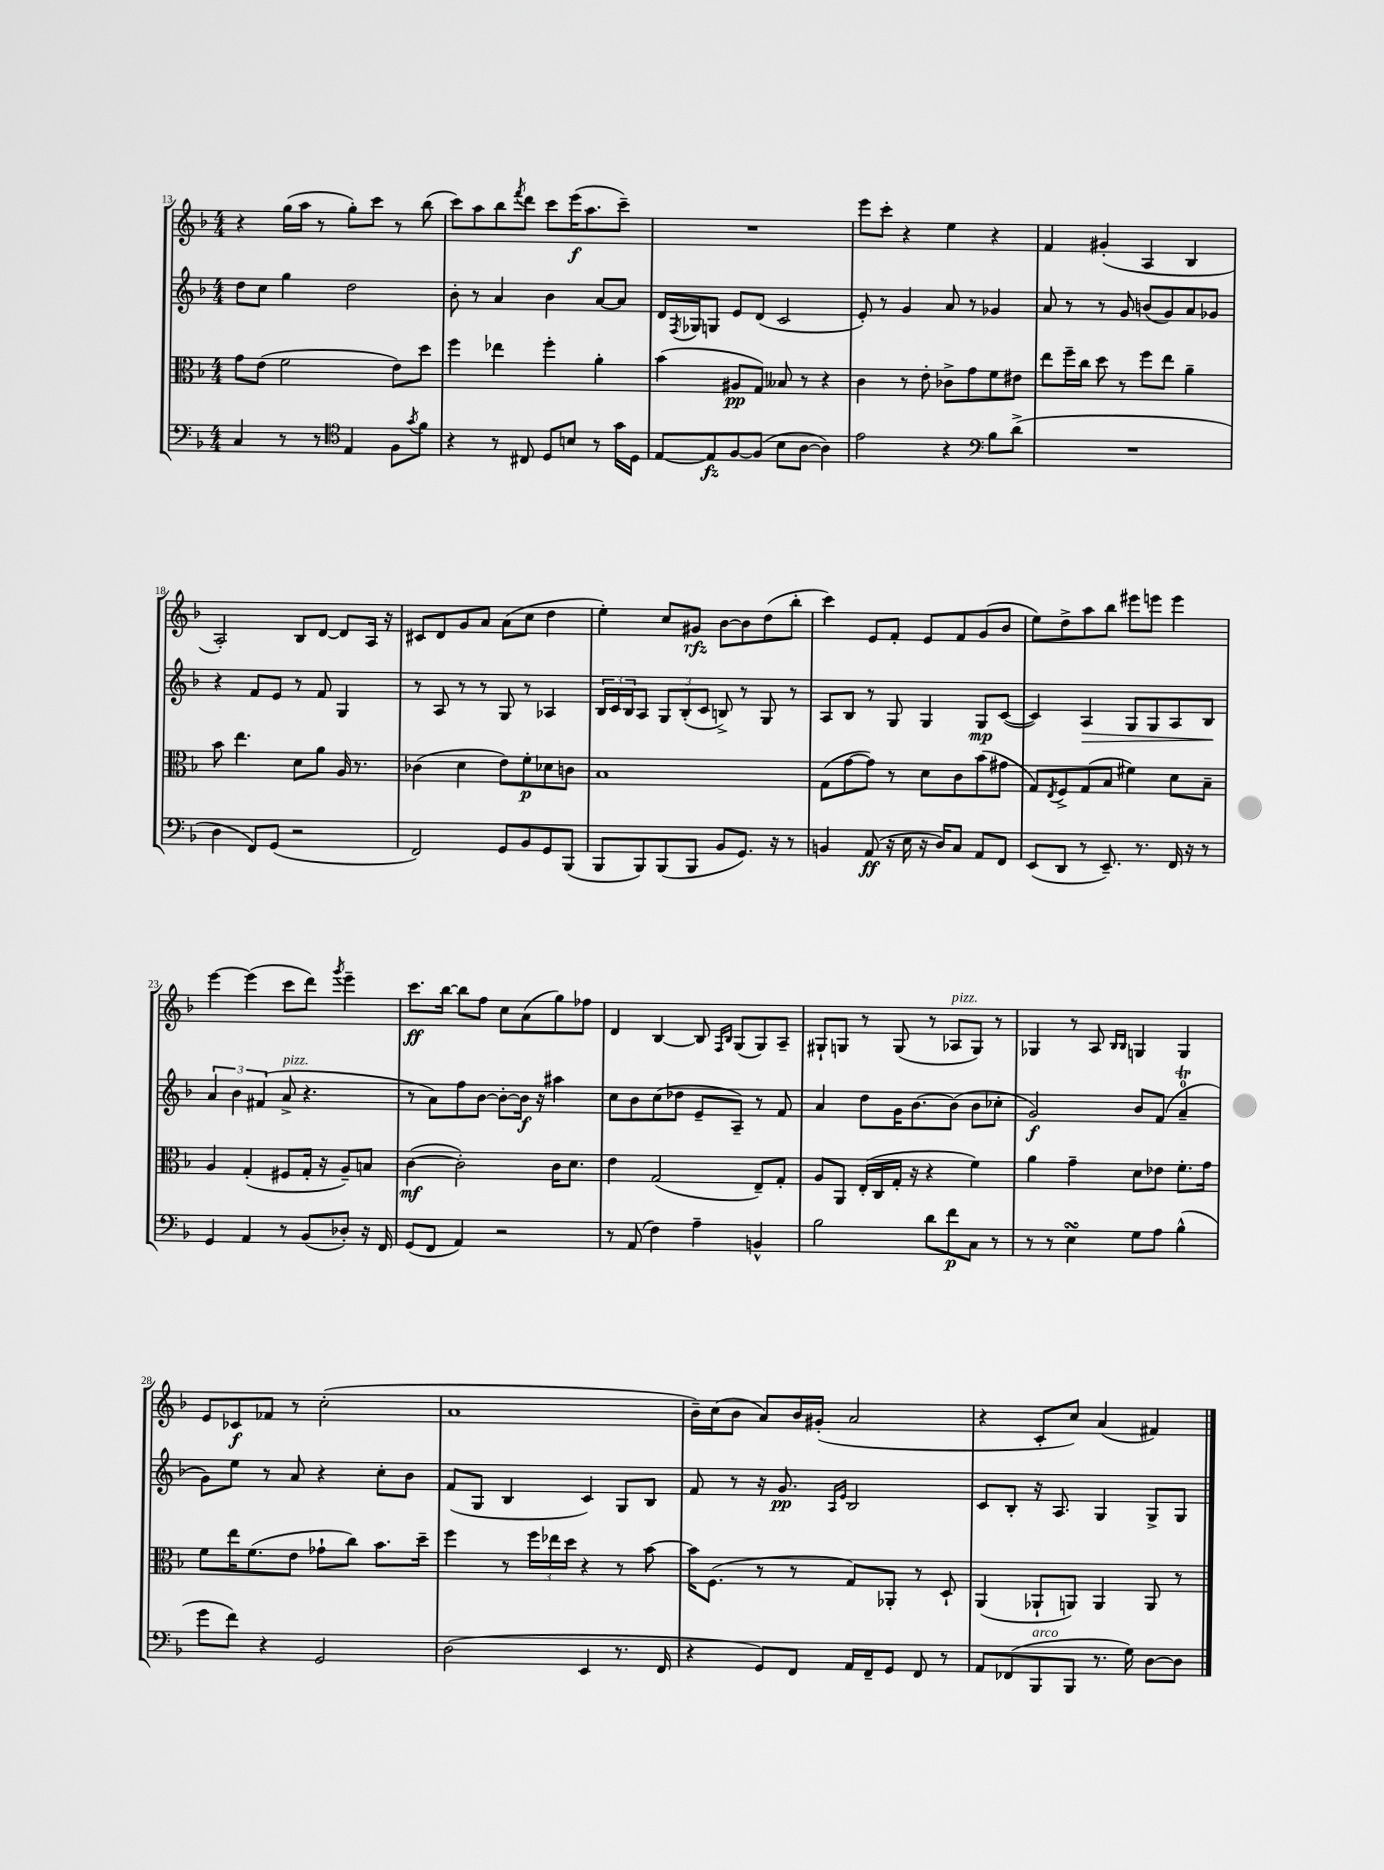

**kern	**kern	**kern	**kern
*staff4	*staff3	*staff2	*staff1
*clefF4	*clefC3	*clefG2	*clefG2
*k[b-]	*k[b-]	*k[b-]	*k[b-]
*M4/4	*M4/4	*M4/4	*M4/4
4C	8g	8dd	4r
.	(8e	8cc	.
8r	2f	4gg	(16gg
.	.	.	16aa
8r	.	.	8r
*clefC4	*	*	*
4E	.	2dd	8gg')
.	.	.	8ccc
8F	8e)	.	8r
8qg	.	.	.
8f	8dd	.	(8bb-
=	=	=	=
4r	4ff	8b-'	8ccc)
.	.	8r	8aa
8r	4ee-	4a	8bb-
.	.	.	8qfff
8C#	.	.	8ddd
8D	4ff'	4b-	8ccc
8B	.	.	(16eee
.	.	.	8.aa
8r	4a'	[8a	.
16g	.	8a]	8ccc~)
16D	.	.	.
=	=	=	=
[8E	(4b-	16d	1r
.	.	8qF	.
.	.	16G-	.
8E]	.	8G	.
[8F	8A#	8e	.
(8F]	8G)	(8d	.
8B-	8B--	2c	.
[8A	8r	.	.
4A])	4r	.	.
=	=	=	=
2e	4c	8e')	8eee
.	.	8r	8ccc'
.	8r	4g	4r
.	8e'	.	.
4r	8c-^	8a	4ee
.	8g	8r	.
*clefF4	*	*	*
8B-	8f	4g-	4r
(8d^	8e#	.	.
=	=	=	=
1r	8ee	8a	4f
.	16ff~	8r	.
.	16cc	.	.
.	8dd	8r	(4g#'
.	8r	8g	.
.	8ff	(8b	4A
.	8ee	8g)	.
.	4a~	8a	4B-
.	.	8g-	.
=	=	=	=
4D	8b-	4r	2A')
.	4.ee	.	.
8FF)	.	8f	.
(8GG	.	8e	.
2r	8d	8r	8B-
.	8a	8f	[8d
.	16A	4G	8d]
.	8.r	.	.
.	.	.	16A
.	.	.	16r
=	=	=	=
2FF)	(4c-	8r	8c#
.	.	8A	8d
.	4d	8r	8g
.	.	8r	8a
8GG	8e)	8G	(8a
8BB-	8f'	8r	8cc
8GG	8d-	4A-	4dd
(8BBB-	8c	.	.
=	=	=	=
8BBB-	1B-	24B-	4ee')
.	.	24c	.
.	.	24B-	.
8BBB-)	.	8A	.
(8BBB-	.	12G	8cc
.	.	(12B-'	.
8BBB-	.	.	8g#
.	.	12c	.
8BB-	.	8B^)	[8b-
8.GG)	.	8r	8b-]
.	.	8G	(8dd
16r	.	.	.
8r	.	8r	8bb-'
=	=	=	=
4BB	(8G	8A	4ccc)
.	[8g	8B-	.
(8AA	8g])	8r	8e
16r	8r	8G	8f'
16E	.	.	.
16r	8d	4G	8e
16D)	.	.	.
8C	8c	.	8f
8AA	(8b-	8G	(8g
8FF	8g#	([8c	8b-
=	=	=	=
(8EE	8G)	4c])	8ee)
.	8qE	.	.
8DD	8F^	.	8dd^
8r	(8G	4A	8aa
8.EE~)	8B-	.	8bb-
.	4f#)	8G	8eee#
8.r	.	.	.
.	.	8G	8eee
16FF	8d	8A	4eee
16r	.	.	.
8r	8B-~	8B-	.
=	=	=	=
4GG	4A	6a	[4eee
.	.	6b-	.
4AA	(4G'	.	(4eee]
.	.	(6f#	.
8r	8F#	8a^	8ccc
(8BB-	16G'	4.r	8ddd)
.	16r	.	.
.	.	.	8qggg
8D-')	8A~)	.	4eee~
16r	8B	.	.
16FF	.	.	.
=	=	=	=
(8GG	([4c	8r	8.ccc
8FF	.	8a)	.
.	.	.	[16bb-
4AA)	2c'])	8ff	8bb-]
.	.	[8b-	8ff
2r	.	8b-'_	8cc
.	.	16b-]	(8a
.	.	16r	.
.	16c	4aa#	8gg)
.	8.d	.	.
.	.	.	8ff-
=	=	=	=
8r	4e	8cc	4d
(8AA	.	8b-	.
4F)	(2G	(8cc	[4B-
.	.	8dd-	.
4A~	.	8e~	8B-]
.	.	.	16qqF
.	.	.	16qqB-
.	.	8A~)	(8G
4BB^^	8E~)	8r	8G)
.	8G'	8f	8A~
=	=	=	=
2B-	8A	4a	8G#`
.	8AA	.	8G
.	(16E'	8dd	8r
.	16C	.	.
.	16G'	16g	(8G
.	16r	[8.b-	.
8d	4r	.	8r
8f	.	(8b-]	8A-
8C	4f)	8b-	8G)
8r	.	8cc-'	8r
=	=	=	=
8r	4a	2g)	4G-
8r	.	.	.
4E	4g~	.	8r
.	.	.	8A
.	.	.	16qqB-
.	.	.	16qqB-
8G	8d	8b-	4G
8A	8e-	(8f	.
(4B-^^	8.f'	4a~	4G
.	16g	.	.
=	=	=	=
8g	8f	8g)	8e
8f)	16ee	8ee	8c-
.	(8.f	.	.
4r	.	8r	8f-
.	8e	8a	8r
2GG	8g-`	4r	(2cc'
.	8cc)	.	.
.	8.b-	8cc'	.
.	.	8b-	.
.	16dd~	.	.
=	=	=	=
(2D	4ff	(8f	1a
.	.	8G	.
.	8r	4B-	.
.	24ff	.	.
.	24ee-	.	.
.	24dd	.	.
4EE	4r	4c)	.
8.r	8r	8G	.
.	[8b-	8B-	.
16FF	.	.	.
=	=	=	=
4r	16b-]	8f	16b-~)
.	(8.F	.	(16cc
.	.	8r	8b-
8GG)	8r	16r	8a)
.	.	8.g	.
8FF	8r	.	16b-
.	.	.	(16g#'
.	.	16qqA	.
.	.	16qqe	.
16AA	8G)	2B-	2a
16FF~	.	.	.
8GG	8AA-'	.	.
8FF	8r	.	.
8r	8D`	.	.
=	=	=	=
8AA	(4AA	8c	4r
(8FF-	.	8B-'	.
8BBB-	8AA-`	16r	8c'
.	.	8.A	.
8BBB-	8AA)	.	8cc)
8.r	4AA	4G	(4a
16G)	.	.	.
[8D	8AA	8G^	4f#)
8D]	8r	8G	.
==	==	==	==
*-	*-	*-	*-
